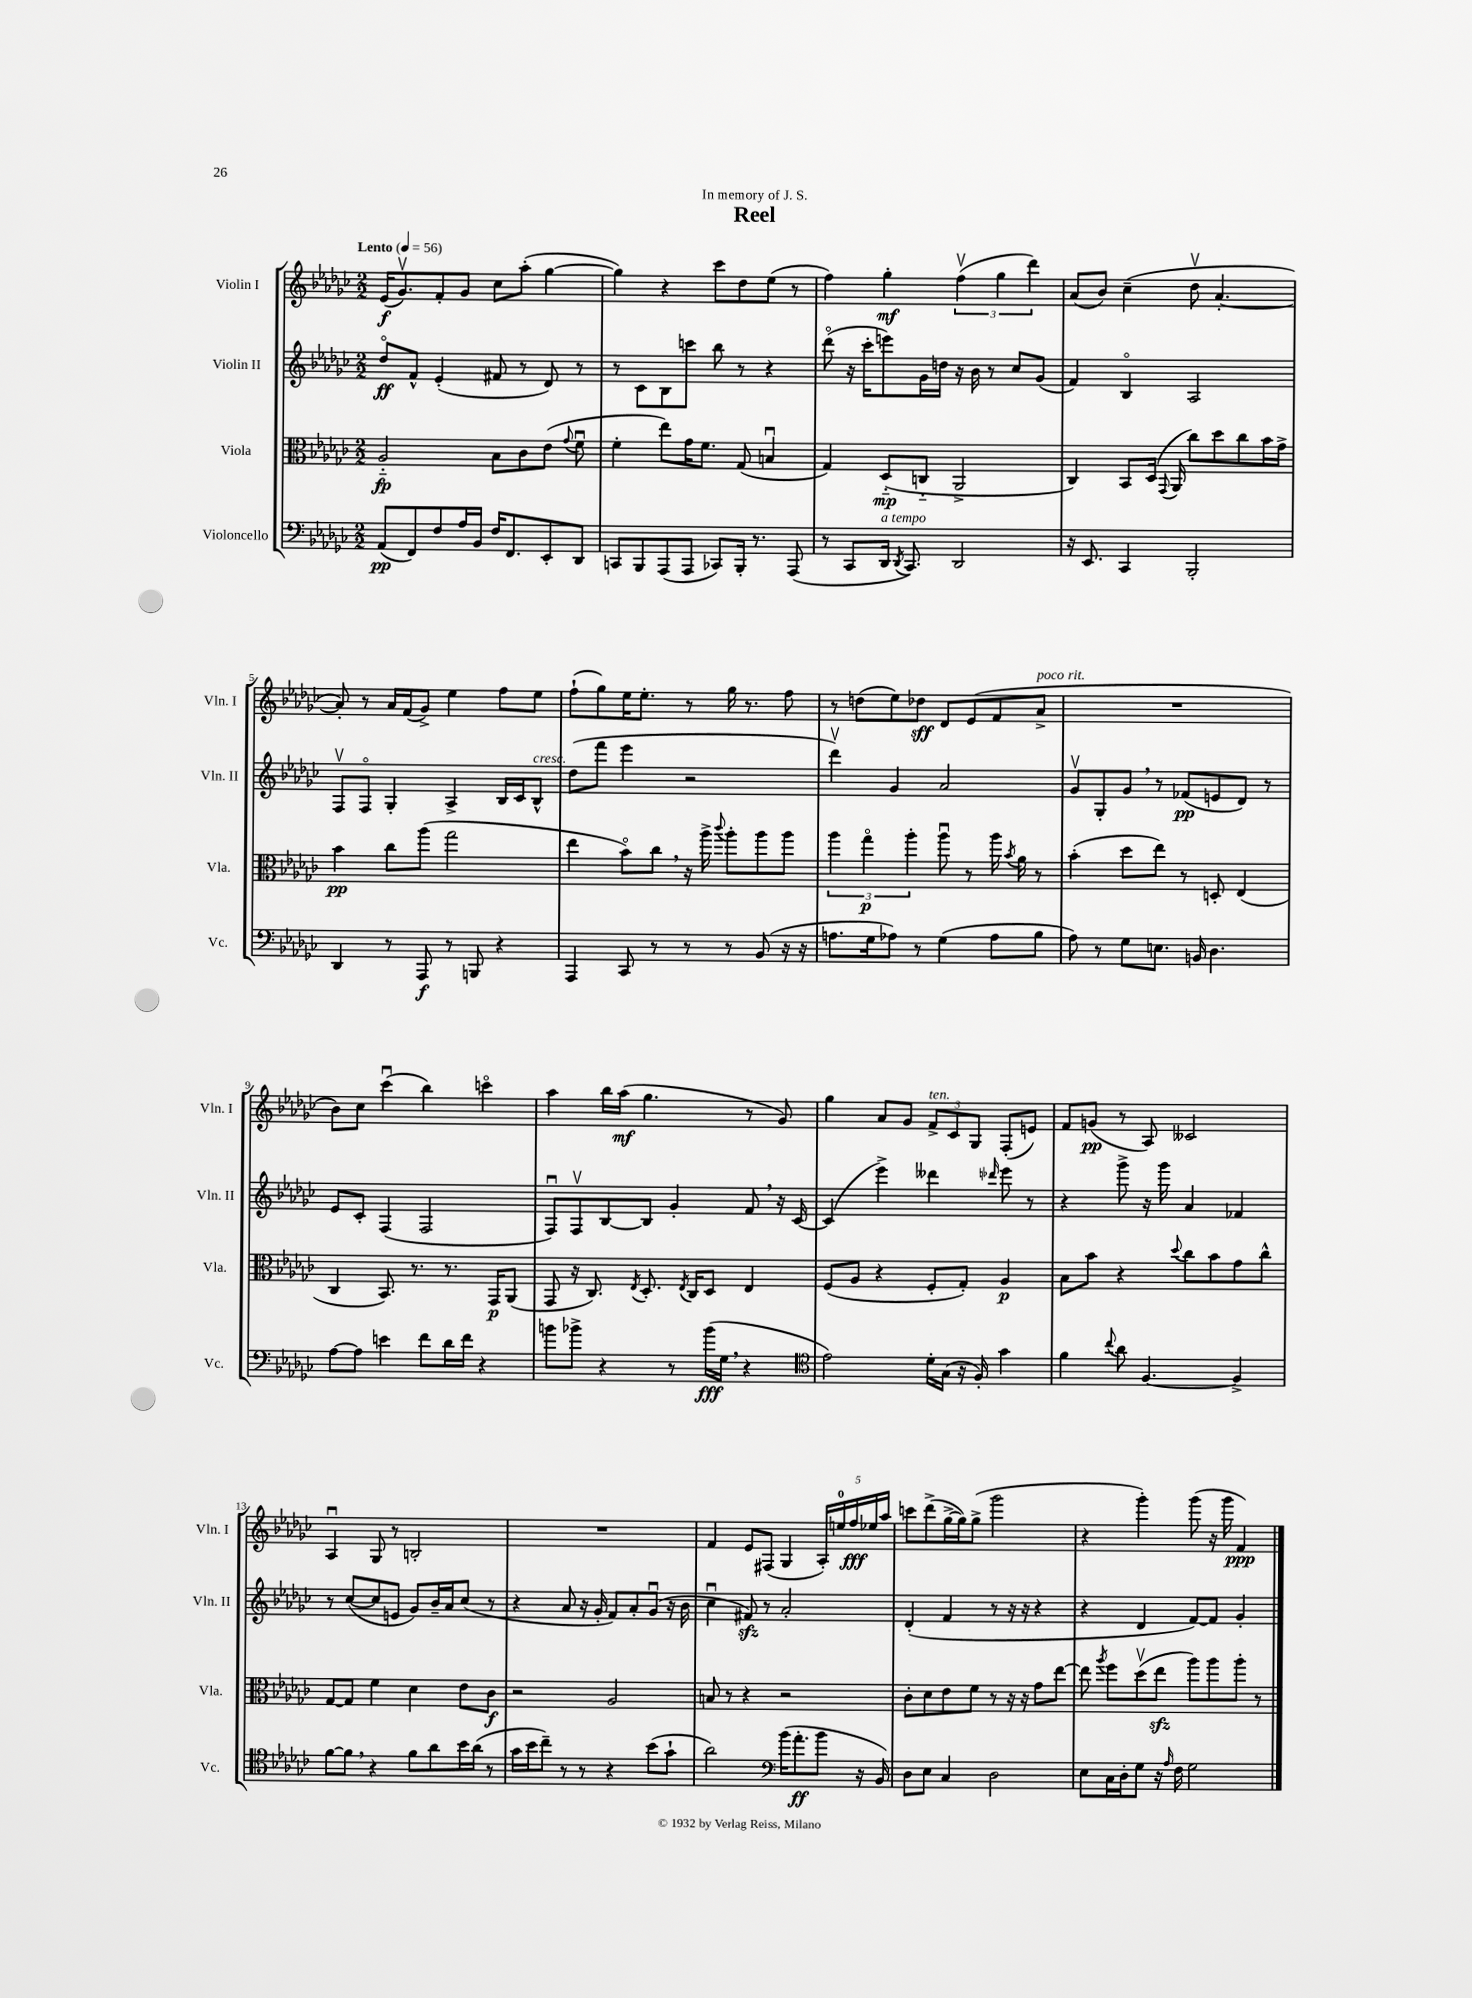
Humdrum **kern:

**kern	**kern	**kern	**kern
*staff4	*staff3	*staff2	*staff1
*clefF4	*clefC3	*clefG2	*clefG2
*k[b-e-a-d-g-c-]	*k[b-e-a-d-g-c-]	*k[b-e-a-d-g-c-]	*k[b-e-a-d-g-c-]
*M2/2	*M2/2	*M2/2	*M2/2
*MM56	*MM56	*MM56	*MM56
(8AA-	2A-'~	8dd-o	(16e-
.	.	.	8.g-v)
8FF)	.	8f^^	.
8F	.	(4e-'	8f'
16A-	.	.	8g-
16BB-	.	.	.
16F	8B-	8f#	8cc-
8.FF	.	.	.
.	8c-	8r	(8aa-'
8EE-'	(8e-	8d-)	[4gg-
.	8qqg-	.	.
8DD-	8fu	8r	.
=	=	=	=
8CC	4f'	8r	4gg-])
8BBB-	.	8c-	.
(8AAA-	8ee-)	8B-	4r
8AAA-	16g-	8ccc	.
.	8.f	.	.
8CC-)	.	8bb-	8ccc-
16BBB-'	(8G-	8r	8dd-
8.r	.	.	.
.	4Bu	4r	(8ee-
(8AAA-	.	.	8r
=	=	=	=
8r	4G-)	(8ddd-o	4ff)
8CC-	.	16r	.
.	.	16ccc-'	.
16DD-	(8D-'~	8eee)	4gg-'
8qDD-	.	.	.
8.CC-)	.	.	.
.	8C'~	16g-	.
.	.	16dd	.
2DD-	2AA-^	16r	(6ffv
.	.	16b-	.
.	.	8r	.
.	.	.	6gg-
.	.	8cc-	.
.	.	.	6ddd-)
.	.	(8g-	.
=	=	=	=
16r	4C-)	4f)	(8a-
8.EE-	.	.	.
.	.	.	8b-)
4CC-	8BB-	4B-o	(4cc-~
.	(16D-	.	.
.	8qqGG-	.	.
.	16AA-	.	.
2BBB-'	8cc-)	2A-	8dd-v
.	8dd-	.	[4.a-'
.	8cc-	.	.
.	16b-	.	.
.	16g-^	.	.
=	=	=	=
4DD-	4b-	8Fv	8a-'])
.	.	8Fo	8r
8r	8cc-	4G-'	16a-
.	.	.	(16f
8AAA-	(8aa-	.	8g-^)
8r	2gg-	4A-^	4ee-
8BBB	.	.	.
4r	.	16B-	8ff
.	.	16c-	.
.	.	8B-^^	8ee-
=	=	=	=
4AAA-	4ee-	(8dd-	(8ff`
.	.	8fff	8gg-)
8CC-	8b-o)	4eee-	16ee-
.	.	.	8.ee-'
8r	8cc-	.	.
8r	16r	2r	8r
.	16aa-^	.	.
.	8qqccc-	.	.
8r	8aa-'	.	16gg-
.	.	.	8.r
(8BB-	8aa-	.	.
16r	8aa-	.	8ff
16r	.	.	.
=	=	=	=
8.A	6aa-	4ddd-v)	8r
.	.	.	(8dd
.	6gg-o	.	.
16G-	.	.	.
8A-)	.	4g-	8ee-)
.	6aa-'	.	.
8r	.	.	8dd-
(4G-	8aa-u	2a-	8d-
.	8r	.	(8e-
8A-	16aa-	.	8f
.	8qb-	.	.
.	16a-	.	.
8B-	8r	.	8a-^
=	=	=	=
8A-)	(4b-'	8g-v	1r
8r	.	8G-'	.
8G-	8dd-	8g-	.
8.E	8ee-)	8r	.
.	8r	(8f-	.
16BB	.	.	.
4.D-	8D'	8e	.
.	(4E-	8d-)	.
.	.	8r	.
=	=	=	=
[8A-	4C-	8e-	8b-)
8A-]	.	8c-'	8cc-
4e	8.BB-)	(4F	(4ccc-u
.	8.r	.	.
8f	.	2F	4bb-)
16d-	8.r	.	.
16f	.	.	.
4r	.	.	4ccco
.	16GG-	.	.
.	(8AA-	.	.
=	=	=	=
8b	8GG-	8Fu)	4aa-
8b-^	16r	8Fv	.
.	8.C-)	.	.
4r	.	[8B-	16bb-
.	.	.	(16aa-
.	8qE-	.	.
.	8.D-'	8B-]	4.gg-
8r	.	4g-'	.
.	8qE-	.	.
.	16C-	.	.
(16b-	8D-	.	.
16G-	.	.	.
4r	4E-	8f	8r
.	.	16r	8g-)
.	.	[16c-	.
=	=	=	=
*clefC4	*	*	*
2e-)	(8F	(4c-]	4gg-
.	8A-	.	.
.	4r	4eee-^)	8a-
.	.	.	8g-
16d-'	8F'	4ddd--	12f^
(16G-	.	.	.
.	.	.	12c-
16r	8G-')	.	.
.	.	.	12G-
16F')	.	.	.
.	.	16qqddd-	.
4g-	4A-	8eee-	(8F'
.	.	8r	8e)
=	=	=	=
4f	8B-	4r	8f
.	8b-	.	(8g
8qqcc-	.	.	.
8a-	4r	8ggg-^	8r
[4.F	.	16r	8A-)
.	.	16ggg-	.
.	8qqdd-	.	.
.	8cc-	4a-	2c--
.	8b-	.	.
4F^]	8g-	4f-	.
.	8cc-^^	.	.
=	=	=	=
[8f	[8G-	8r	4A-u
8f]	8G-]	([8cc-	.
4r	4f	8cc-]	8G-
.	.	8e	8r
8f	4d-	8g-)	2B'
8a-	.	16b-~	.
.	.	16a-	.
16b-	8e-	(8cc-	.
(16a-	.	.	.
8r	8c-	8r	.
=	=	=	=
16g-	2r	4r	1r
16b-	.	.	.
8cc-~)	.	.	.
8r	.	8a-	.
8r	.	16r	.
.	.	16g-'	.
4r	2A-	8f)	.
.	.	8a-'	.
(8b-	.	(8g-u	.
8g-`	.	16r	.
.	.	16b-	.
=	=	=	=
2a-)	8B	4cc-u	4f
.	8r	.	.
.	4r	8f#)	8e-
.	.	8r	(8F#
*clefF4	*	*	*
(16b-	2r	2a-'	4G-
8.a-'	.	.	.
8b-	.	.	20A-')
.	.	.	20ee
.	.	.	20ff
16r	.	.	.
.	.	.	20ee-
16BB-)	.	.	.
.	.	.	20aa-
=	=	=	=
8D-	8c-'	(4d-'	8ccc
8E-	8d-	.	(8ddd-^
4C-	8e-	4f	[16gg-^
.	.	.	16gg-])
.	8f	.	(8gg-^
2D-	8r	8r	2ggg-
.	16r	16r	.
.	16r	16r	.
.	8g-	4r	.
.	[8ee-	.	.
=	=	=	=
8E-	8ee-]	4r	4r
.	8qaa-	.	.
16C-	8ff	.	.
16D-'	.	.	.
8G-	(8dd-v	4d-	4ggg-')
16r	8ee-	.	.
16qqA-	.	.	.
16F	.	.	.
2G-	8aa-)	[8f)	(8ggg-
.	8aa-	8f]	16r
.	.	.	16ggg-
.	8aa-'	4g-'	4f)
.	8r	.	.
==	==	==	==
*-	*-	*-	*-
